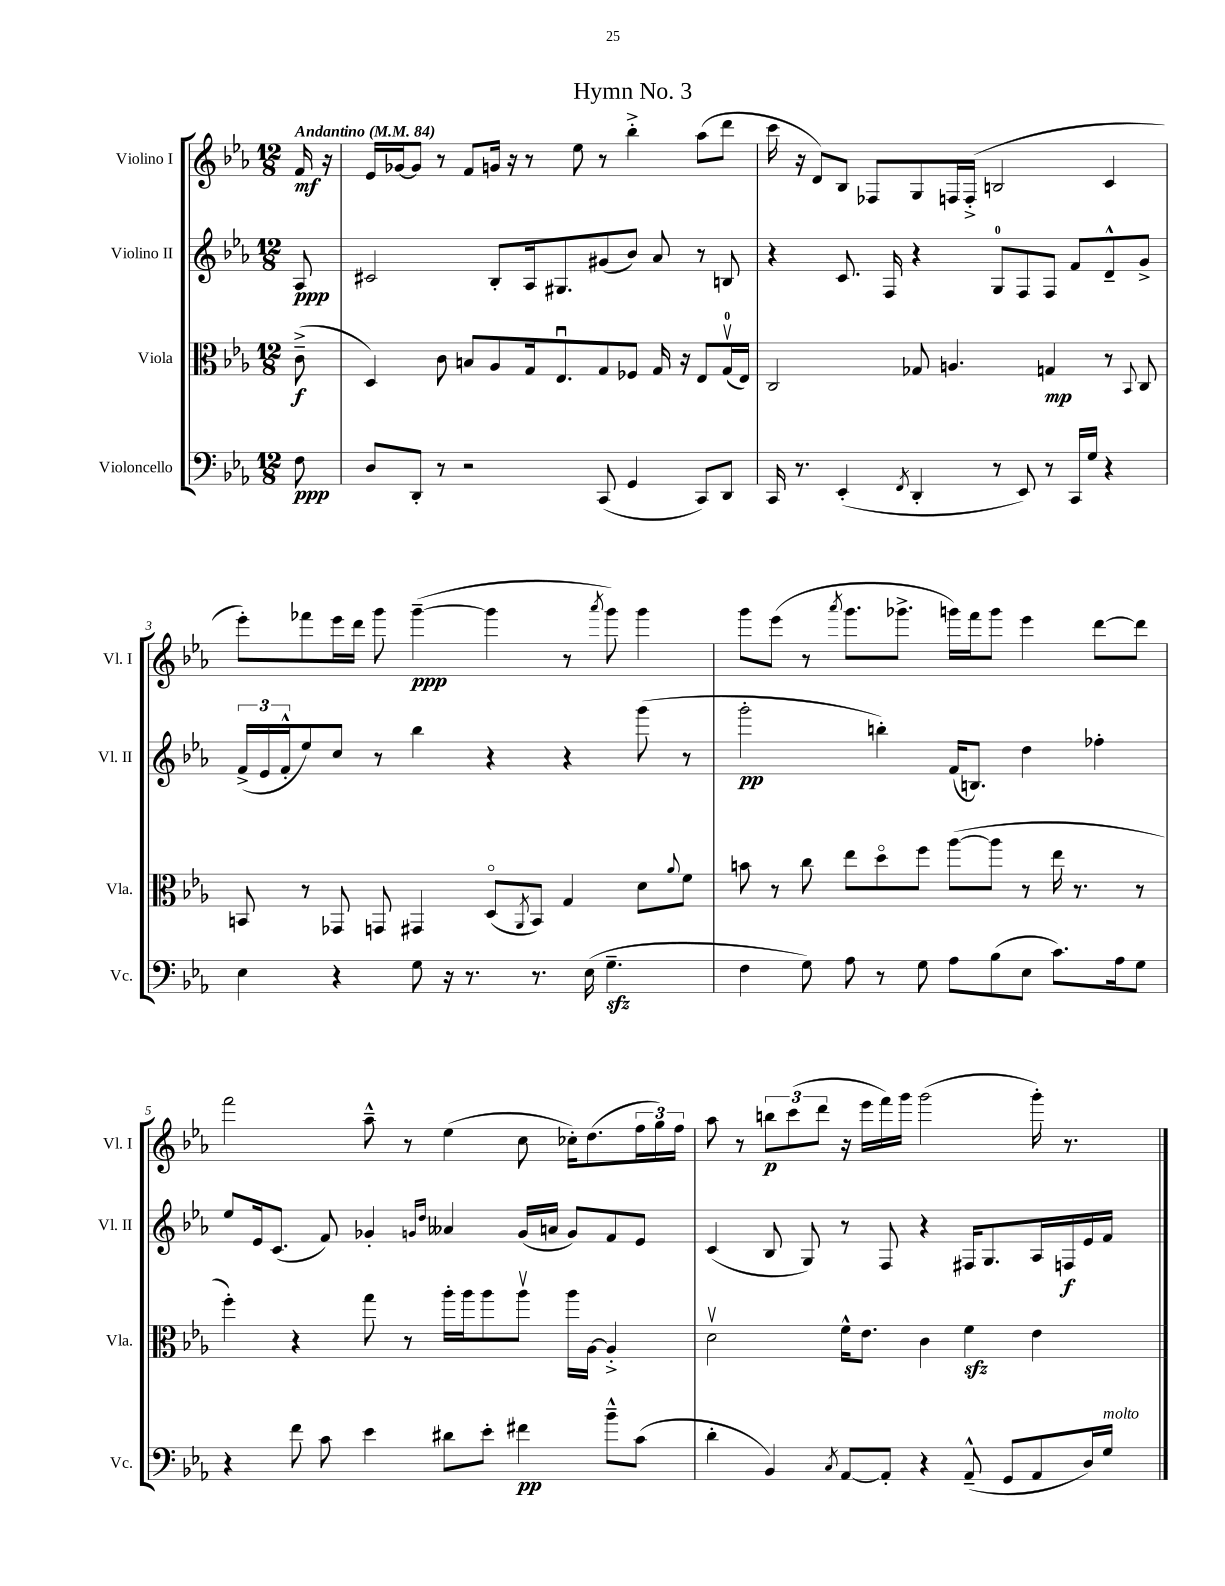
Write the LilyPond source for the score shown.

\header { title = "Hymn No. 3" }
<<
\new StaffGroup <<
\new Staff = "s0" \with { instrumentName = "Violino I" shortInstrumentName = "Vl. I" } {
    \clef treble \key ees \major \numericTimeSignature \time 12/8 \partial 8 \tempo "Andantino" 4 = 84
    f'16\mf r16 |
    ees'16 ges'16~ ges'8 r8 f'8 g'16 r16 r8 ees''8 r8 bes''4-.-> aes''8( d'''8 |
    c'''16 r16 d'8) bes8 fes8 g8 f16 f16-.->( b2 c'4 |
    ees'''8-.) fes'''8 ees'''16 d'''16 g'''8 g'''4~--\ppp( g'''4 r8 \acciaccatura { aes'''8 } g'''8) g'''4 |
    g'''8 ees'''8( r8 \acciaccatura { aes'''8 } g'''8. ges'''8.-> g'''16) f'''16 g'''8 ees'''4 d'''8~ d'''8 |
    f'''2 aes''8---^ r8 ees''4( c''8 ces''16-.) d''8.( \tuplet 3/2 { f''16 g''16) f''16 } |
    aes''8 r8 \tuplet 3/2 { b''8\p c'''8( d'''8 } r16 ees'''16 f'''16) g'''16 g'''2( g'''16-.) r8. \bar "|." |
}
\new Staff = "s1" \with { instrumentName = "Violino II" shortInstrumentName = "Vl. II" } {
    \clef treble \key ees \major \numericTimeSignature \time 12/8 \partial 8
    aes8\ppp |
    cis'2 bes8-. aes16 gis8. gis'8( bes'8) aes'8 r8 b8 |
    r4 c'8. f16 r4 g8-0 f8 f8 f'8 d'8---^ g'8-> |
    \tuplet 3/2 { f'16->( ees'16 f'16-.-^ } ees''8) c''8 r8 bes''4 r4 r4 g'''8( r8 |
    g'''2-.\pp b''4-.) f'16( b8.) d''4 fes''4-. |
    ees''8 ees'16 c'8.( f'8) ges'4-. \grace { g'16 d''16 } aeses'4 g'16( a'16 g'8) f'8 ees'8 |
    c'4( bes8 g8) r8 f8 r4 fis16 g8. aes16 f16\f ees'16 f'16 \bar "|." |
}
\new Staff = "s2" \with { instrumentName = "Viola" shortInstrumentName = "Vla." } {
    \clef alto \key ees \major \numericTimeSignature \time 12/8 \partial 8
    c'8--->\f( |
    d4) c'8 b8 aes8 g16 ees8.\downbow g8 fes8 g16 r16 ees8 g16-0\upbow( ees16) |
    c2 ges8 a4. g4\mp r8 \appoggiatura { bes,8 } c8 |
    b,8 r8 ges,8 g,8 gis,4 d8\flageolet( \acciaccatura { aes,8 } b,8) g4 d'8 \appoggiatura { aes'8 } f'8 |
    b'8 r8 c''8 ees''8 d''8\flageolet f''8 aes''8~( aes''8 r8 ees''16 r8. r8 |
    f''4-.) r4 g''8 r8 aes''16-. aes''16 aes''8 aes''8\upbow aes''16 aes16~ aes4-.-> |
    d'2\upbow f'16-^ ees'8. c'4 f'4\sfz ees'4 \bar "|." |
}
\new Staff = "s3" \with { instrumentName = "Violoncello" shortInstrumentName = "Vc." } {
    \clef bass \key ees \major \numericTimeSignature \time 12/8 \partial 8
    f8\ppp |
    d8 d,8-. r8 r2 c,8( g,4 c,8) d,8 |
    c,16 r8. ees,4-.( \acciaccatura { f,8 } d,4-. r8 ees,8) r8 c,16 g16 r4 |
    ees4 r4 g8 r16 r8. r8. ees16( g4.--\sfz |
    f4 g8) aes8 r8 g8 aes8 bes8( ees8 c'8.) aes16 g8 |
    r4 f'8 c'8 ees'4 dis'8 ees'8-. fis'4\pp bes'8---^ c'8( |
    d'4-. bes,4) \acciaccatura { c8 } aes,8~ aes,8-. r4 aes,8---^( g,8 aes,8 d16) g16^\markup { \italic "molto" } \bar "|." |
}
>>
>>
